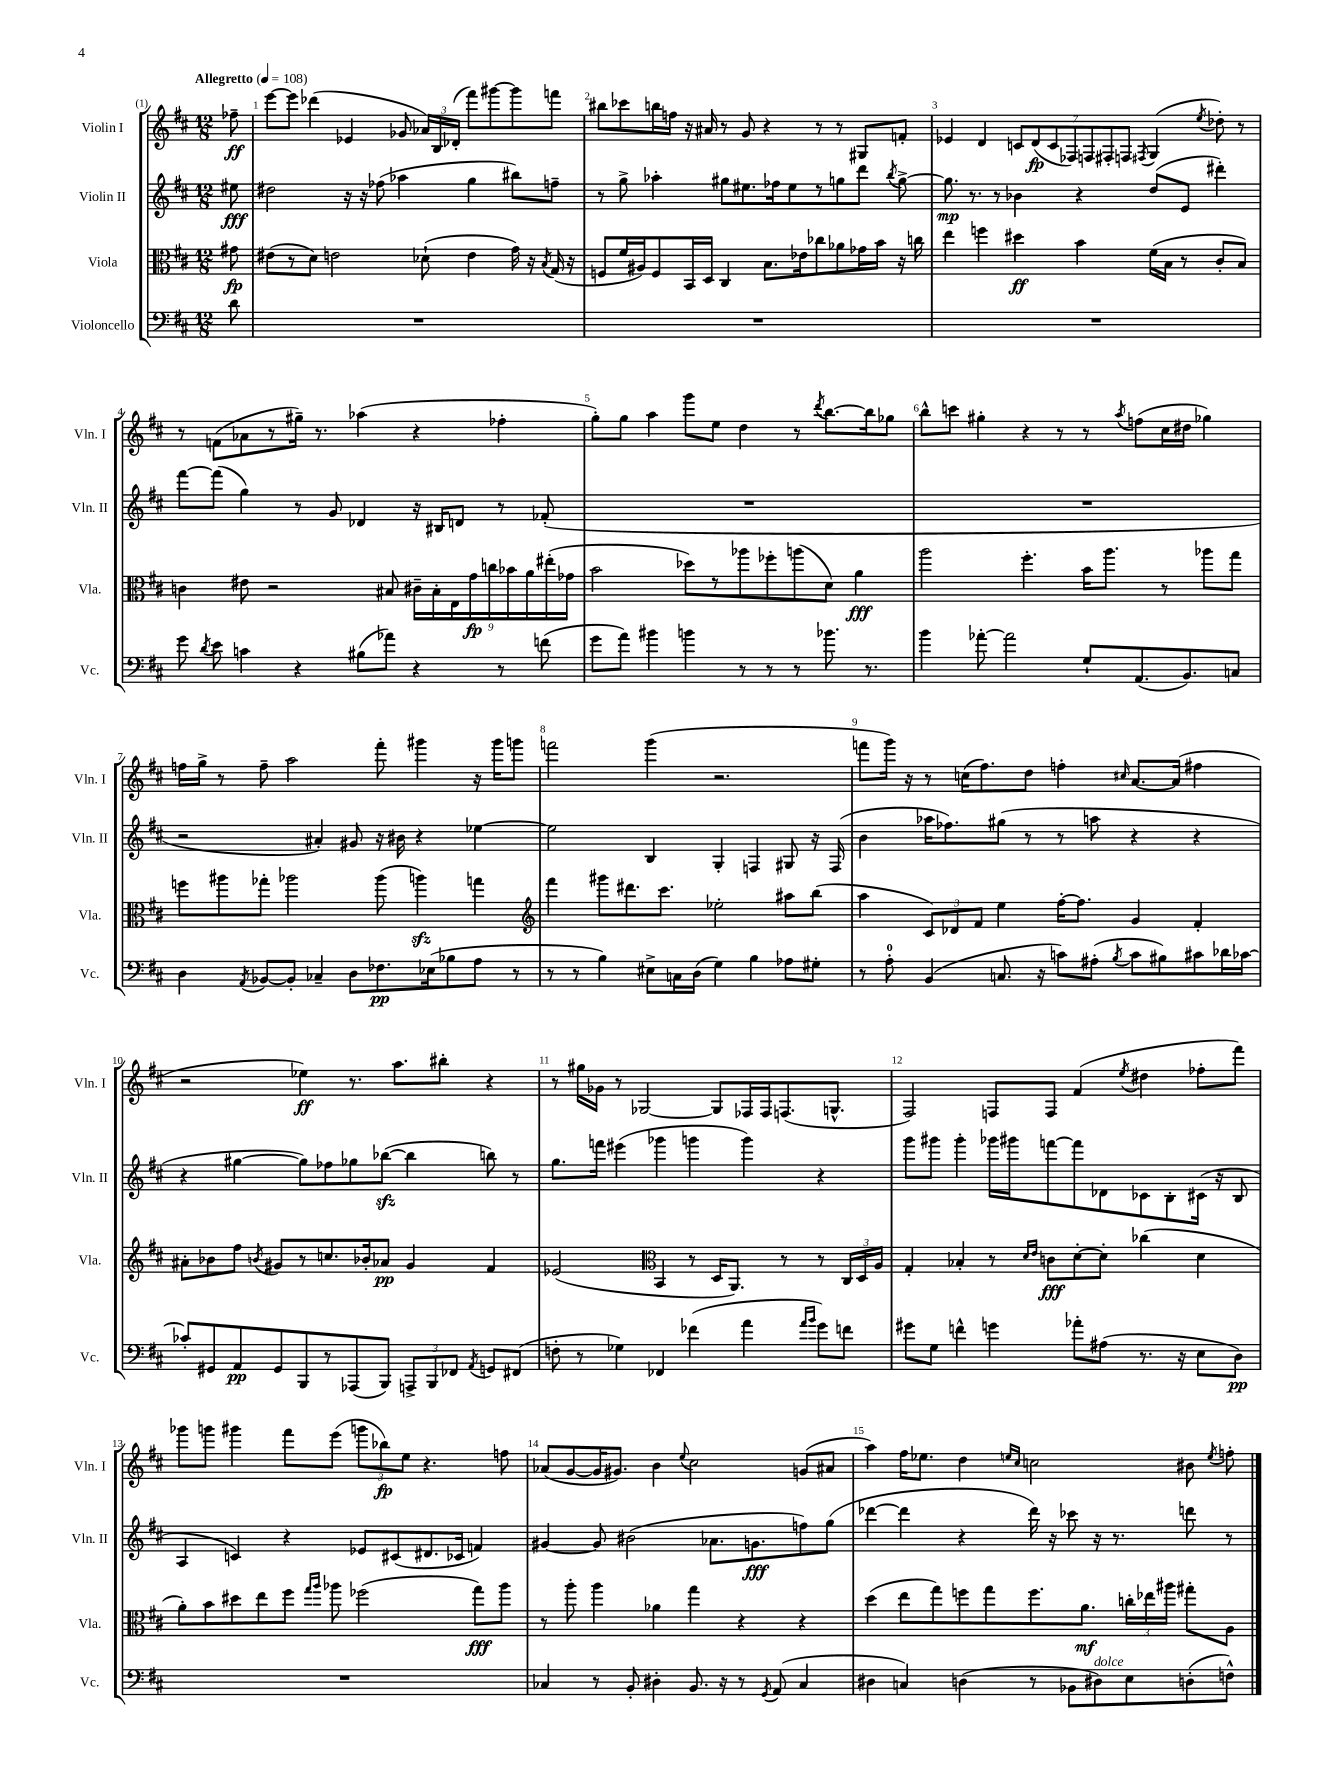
<<
\new StaffGroup <<
\new Staff = "s0" \with { instrumentName = "Violin I" shortInstrumentName = "Vln. I" } {
    \clef treble \key d \major \numericTimeSignature \time 12/8 \partial 8 \tempo "Allegretto" 4 = 108
    \autoBeamOff fes''8--\ff |
    e'''8[~ e'''8] des'''4( ees'4 ges'8 \tuplet 3/2 { aes'16[) b16 des'16]-.( } fis'''8[) gis'''8~ gis'''8 f'''8] |
    bis''8[ ces'''8 b''16 f''16] r16 ais'16 r8 g'8 r4 r8 r8 gis8[ f'8]-. |
    ees'4 d'4 \tuplet 7/4 { c'8[ d'8\fp( c'8 fes8) f8 fis8-. f8] } \acciaccatura { fis8 } g4( \acciaccatura { e''8 } des''8-.) r8 |
    r8 f'8[( aes'8 r8 gis''16]--) r8. aes''4( r4 fes''4-. |
    g''8[-.) g''8] a''4 g'''8[ e''8] d''4 r8 \acciaccatura { d'''8 } b''8.[~ b''16 ges''8] |
    b''8[-^ c'''8] gis''4-. r4 r8 r8 \acciaccatura { a''8 } f''8[( cis''16 dis''16] ges''4) |
    f''16[ g''16]-> r8 f''8-- a''2 fis'''8-. gis'''4 r16 gis'''16[ g'''8] |
    f'''2 g'''4( r2. |
    f'''8[ g'''16]) r16 r8 c''16[( fis''8.) d''8] f''4-. \grace { cis''16 } a'8.[~ a'16]( fis''4 |
    r2 ees''4\ff) r8. a''8.[ bis''8]-. r4 |
    r8 gis''16[ ges'16] r8 ges2~ ges8[ fes16 fes16 f8.( g8.]-^ |
    fis2) f8[ f8] fis'4( \acciaccatura { e''8 } dis''4 fes''8[-. fis'''8]) |
    ges'''8[ g'''8] gis'''4 fis'''8[ e'''8]( \tuplet 3/2 { g'''8[ bes''8\fp) e''8] } r4. f''8 |
    aes'8[( g'8~ g'16 gis'8.]) b'4 \appoggiatura { e''8 } cis''2 g'8[( ais'8] |
    a''4) fis''16[ ees''8.] d''4 \grace { e''16[ cis''16] } c''2 bis'8 \acciaccatura { e''8 } f''8-. \bar "|." |
}
\new Staff = "s1" \with { instrumentName = "Violin II" shortInstrumentName = "Vln. II" } {
    \clef treble \key d \major \numericTimeSignature \time 12/8 \partial 8
    \autoBeamOff eis''8\fff |
    dis''2 r16 r16 fes''8( aes''4 g''4 bis''8[) f''8]-- |
    r8 g''8-> aes''4-. gis''8[ eis''8. fes''16 eis''8 r8 g''8 d'''8] \acciaccatura { b''8 } g''8~-> |
    g''8.\mp r8. r8 bes'4 r4 d''8[( e'8] dis'''4-.) |
    fis'''8[~ fis'''8]( g''4) r8 g'8 des'4 r16 bis16[ d'8] r8 fes'8-.( |
    R1. |
    R1. |
    r2 ais'4-.) gis'8 r16 bis'16 r4 ees''4~ |
    ees''2 b4 g4-. f4 gis8 r16 f16( |
    b'4 aes''16[ fes''8.) gis''8]( r8 r8 a''8 r4 r4 |
    r4 gis''4~ gis''8[) fes''8 ges''8 bes''8]~\sfz( bes''4 b''8) r8 |
    g''8.[ f'''16] eis'''4( ges'''4 g'''4 g'''4) r4 |
    g'''8[ gis'''8] gis'''4-. ges'''16[ gis'''16 f'''8~ f'''8 des'8 ces'8 b8-. cis'16]( r16 b8 |
    a4 c'4) r4 ees'8[ cis'8( dis'8. ces'16] f'4) |
    gis'4~ gis'8 bis'2( aes'8.[ g'8.\fff f''8) g''8]( |
    des'''4~ des'''4 r4 des'''16) r16 ces'''8 r16 r8. d'''8 r8 \bar "|." |
}
\new Staff = "s2" \with { instrumentName = "Viola" shortInstrumentName = "Vla." } {
    \clef alto \key d \major \numericTimeSignature \time 12/8 \partial 8
    \autoBeamOff gis'8\fp |
    eis'8[( r8 d'8]) e'2 des'8-!( e'4 g'16) r16 \acciaccatura { b8 } g16( r16 |
    f8[ fis'16 ais16) f8 b,16 d16] cis4 b8.[ ees'16 ces''8 aes'8 ges'16 b'16] r16 c''16 |
    e''4 f''4 dis''4\ff b'4 fis'16[( b16] r8 cis'8[-. b8]) |
    c'4 eis'8 r2 bis8 \tuplet 9/8 { cis'16[-- bis16-. e16 g'16\fp c''16 bes'16 a'16 eis''16-.( ges'16] } |
    b'2 des''8[) r8 aes''8 fes''8-. a''8( d'8]) a'4\fff |
    a''2 fis''4.-. b'16[ a''8.] r8 aes''8[ g''8] |
    f''8[ ais''8 ges''8]-. aes''2 aes''8( a''4\sfz) g''4 |
    \clef treble fis'''4 gis'''8[ dis'''8. cis'''8.] ees''2-. ais''8[ b''8]( |
    a''4 \tuplet 3/2 { cis'8[) des'8 fis'8] } e''4 fis''16[~-. fis''8.] g'4 fis'4-. |
    ais'8[-. bes'8 fis''8] \acciaccatura { b'8 } gis'8[ r8 c''8. bes'16-. aes'8]\pp gis'4 fis'4 |
    ees'2( \clef alto b,4 r8 d16[ a,8.]) r8 r8 \tuplet 3/2 { cis16[ d16 a16] } |
    g4-. bes4-. r8 \grace { d'16[ e'16] } c'8[\fff d'8~-. d'8]-. ces''4( d'4 |
    a'8[-.) b'8 dis''8 e''8 fis''8] \grace { g''16[ a''16] } aes''8 fes''2( g''8[\fff) aes''8] |
    r8 a''8-. a''4 aes'4 g''4 r4 r4 |
    d''4( e''8[ g''8) f''8 g''8 f''8. a'8.]\mf \tuplet 3/2 { c''16[-. ees''16 ais''16] } gis''8[-. a8] \bar "|." |
}
\new Staff = "s3" \with { instrumentName = "Violoncello" shortInstrumentName = "Vc." } {
    \clef bass \key d \major \numericTimeSignature \time 12/8 \partial 8
    \autoBeamOff d'8 |
    R1. |
    R1. |
    R1. |
    g'8 \acciaccatura { d'8 } e'8 c'4 r4 bis8[( aes'8]) r4 r8 f'8( |
    g'8[ a'8]) bis'4 b'4 r8 r8 r8 bes'8. r8. |
    b'4 aes'8~-. aes'2 g8[-! a,8.( b,8.) c8] |
    d4 \acciaccatura { a,8 } bes,8[~ bes,8]-. ces4-- d8[ fes8.\pp ees16( bes8 a8] r8 |
    r8 r8 b4) eis8[-> c16 d16]( g4) b4 aes8[ gis8]-. |
    r8 a8-0-. b,4( c8. r16 c'8[) ais8]-.( \acciaccatura { b8 } c'8[ bis8) cis'8 des'16 ces'16]~ |
    ces'8[-. gis,8 a,8\pp gis,8 b,,8 r8 aes,,8( b,,8]) \tuplet 3/2 { a,,8[-> b,,8 fes,8] } \acciaccatura { a,8 } g,8[ fis,8]( |
    f8-. r8 ges4) fes,4 fes'4( a'4 \grace { a'16[ b'16] } g'8[) f'8] |
    gis'8[ g8] f'4-^ g'4 aes'8[-. ais8]( r8. r16 e8[ d8]\pp) |
    R1. |
    ces4 r8 b,8-. dis4-. b,8. r16 r8 \acciaccatura { g,8 } a,8( ces4 |
    dis4 c4) d4( r8 bes,8[ dis8^\markup { \italic "dolce" }) e8 d8-.( f8]-^) \bar "|." |
}
>>
>>
\layout { \context { \Score \override BarNumber.break-visibility = ##(#f #t #t) barNumberVisibility = #all-bar-numbers-visible } }
